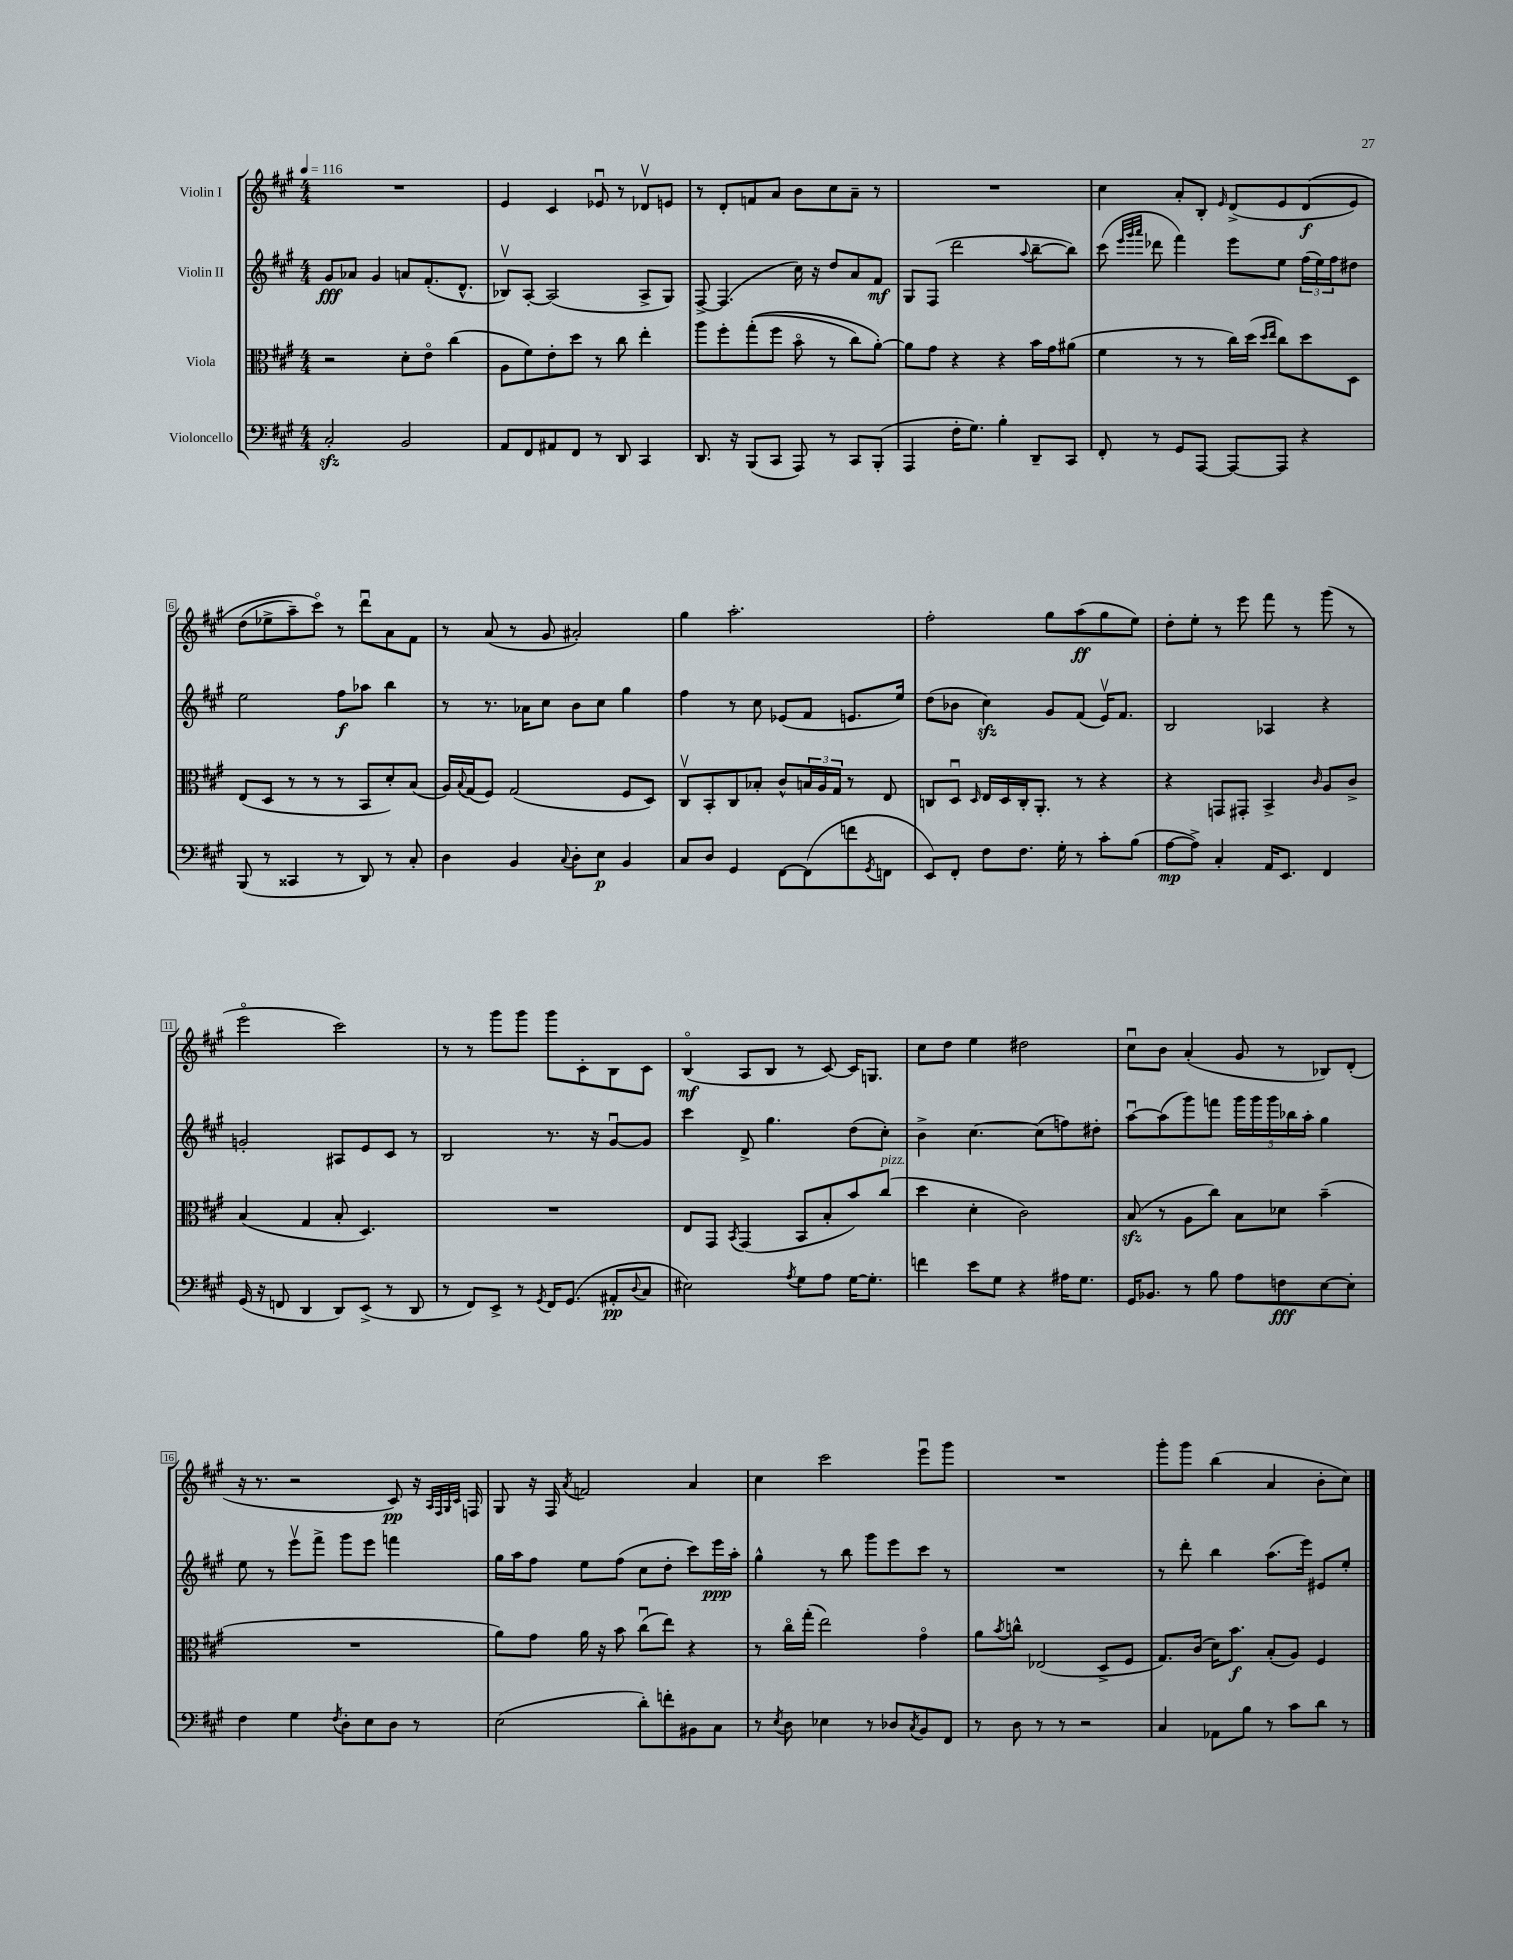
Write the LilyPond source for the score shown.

<<
\new StaffGroup <<
\new Staff = "s0" \with { instrumentName = "Violin I" } {
    \clef treble \key a \major \numericTimeSignature \time 4/4 \tempo 4 = 116
    R1 |
    e'4 cis'4 ees'8\downbow r8 des'8\upbow e'8 |
    r8 d'8-. f'8 a'8 b'8 cis''8 a'8-- r8 |
    R1 |
    cis''4 a'8-. b8-. \grace { e'16 } d'8->( e'8 d'8\f\( e'8) |
    d''8( ees''8-> a''8--) cis'''8\flageolet\) r8 d'''8\downbow a'8 fis'8 |
    r8 a'8( r8 gis'8 ais'2-.) |
    gis''4 a''2.-. |
    fis''2-. gis''8 a''8\ff( gis''8 e''8) |
    d''8-. e''8-. r8 e'''8 fis'''8 r8 gis'''8( r8 |
    e'''2\flageolet cis'''2) |
    r8 r8 gis'''8 gis'''8 gis'''8 cis'8-. b8 cis'8 |
    b4\flageolet\mf( a8 b8 r8 cis'8~) cis'16 g8. |
    cis''8 d''8 e''4 dis''2 |
    cis''8\downbow b'8 a'4-.( gis'8 r8 bes8) d'8-.( |
    r16 r8. r2 cis'8\pp) r16 \grace { a32 fis32 gis32 cis'32 } f16 |
    gis8 r16 fis16 \acciaccatura { a'8 } f'2 a'4 |
    cis''4 cis'''2 e'''8\downbow gis'''8 |
    R1 |
    gis'''8-. gis'''8 b''4( a'4 b'8-. cis''8) \bar "|." |
}
\new Staff = "s1" \with { instrumentName = "Violin II" } {
    \clef treble \key a \major \numericTimeSignature \time 4/4
    gis'8\fff aes'8 gis'4 a'8 fis'8.-.( d'8.-^ |
    bes8\upbow) a8~-. a2( a8-> gis8) |
    fis8~-> fis4.( cis''16) r16 d''8 a'8 fis'8\mf |
    gis8 fis8( d'''2 \appoggiatura { a''8 } b''8~-- b''8) |
    cis'''8( \grace { e'''32 gis'''32 a'''32 } des'''8 fis'''4) e'''8 e''8 \tuplet 3/2 { fis''16( e''16) fis''16 } dis''8 |
    e''2 fis''8\f aes''8 b''4 |
    r8 r8. aes'16 cis''8 b'8 cis''8 gis''4 |
    fis''4 r8 cis''8 ees'8( fis'8 e'8. e''16) |
    d''8( bes'8 cis''4\sfz) gis'8 fis'8( e'16\upbow) fis'8. |
    b2 aes4 r4 |
    g'2-. ais8 e'8 cis'8 r8 |
    b2 r8. r16 gis'8~\downbow gis'8 |
    cis'''4 d'8-> gis''4. d''8( cis''8-.) |
    b'4-> cis''4.~ cis''8( f''8) dis''8-. |
    a''8~\downbow a''8( gis'''8) f'''8 \tuplet 5/4 { gis'''16 gis'''16 gis'''16 bes''16 a''16-. } gis''4 |
    e''8 r8 e'''8\upbow fis'''8-> gis'''8 e'''8 f'''4 |
    gis''16 a''16 fis''8 e''8 fis''8( cis''8 d''8-. cis'''8) e'''16\ppp a''16-. |
    gis''4-^ r8 b''8 gis'''8 e'''8 cis'''8 r8 |
    R1 |
    r8 d'''8-. b''4 a''8.( e'''16) eis'8 e''8-. \bar "|." |
}
\new Staff = "s2" \with { instrumentName = "Viola" } {
    \clef alto \key a \major \numericTimeSignature \time 4/4
    r2 d'8-. e'8\flageolet cis''4( |
    a8 fis'8) e'8-. d''8 r8 cis''8 e''4-. |
    a''8 fis''8-. gis''8-.(\( fis''8 b'8\flageolet r8 cis''8) a'8~-.\) |
    a'8 gis'8 r4 r4 b'16 gis'16 ais'8( |
    fis'4 r8 r8 cis''16) d''16( \grace { d''16 e''16 } cis''8) d''8 d8 |
    e8( d8 r8 r8 r8 b,8 d'8-.) b8( |
    a16) \appoggiatura { b8 } gis16( fis8) gis2( fis8 d8) |
    cis8\upbow b,8-. cis8 bes8-. cis'8-^ \tuplet 3/2 { b16 a16 gis16 } r8 e8 |
    c8 d8\downbow \grace { d16 } e16 d16 c16-. a,8.-. r8 r4 |
    r4 g,8 gis,8-. b,4-> \grace { cis'16 } a8 cis'8-> |
    b4( gis4 b8-. d4.) |
    R1 |
    e8 gis,8 \acciaccatura { b,8 } gis,4( b,8 b8-. b'8) cis''8^\markup { \italic "pizz." }( |
    d''4 d'4-. cis'2) |
    b8\sfz( r8 a8 cis''8) b8 des'8 b'4--( |
    R1 |
    a'8) gis'8 a'16 r16 b'8 cis''8\downbow( e''8) r4 |
    r8 cis''16\flageolet gis''16-.( e''2) gis'4\flageolet |
    a'8 \acciaccatura { b'8 } c''8-^ ees2( d8-> fis8 |
    gis8.) cis'16( d'16) b'8.\f b8-.( a8) fis4 \bar "|." |
}
\new Staff = "s3" \with { instrumentName = "Violoncello" } {
    \clef bass \key a \major \numericTimeSignature \time 4/4
    cis2-.\sfz b,2 |
    a,8 fis,8 ais,8 fis,8 r8 d,8 cis,4 |
    d,8. r16 b,,8( cis,8 a,,8) r8 cis,8 b,,8-.( |
    a,,4 fis16-. gis8.) b4-. d,8-- cis,8 |
    fis,8-. r8 gis,8 a,,8~ a,,8~ a,,8 r4 |
    b,,8( r8 cisis,4 r8 d,8) r8 cis8-. |
    d4 b,4 \appoggiatura { cis8 } d8-. e8\p b,4 |
    cis8 d8 gis,4 fis,8~ fis,8( f'8 \acciaccatura { gis,8 } f,8 |
    e,8) fis,8-. fis8 fis8. gis16-. r8 cis'8-. b8( |
    a8~\mp a8->) cis4-. a,16 e,8. fis,4 |
    gis,16( r16 f,8 d,4 d,8) e,8->( r8 d,8 |
    r8 fis,8) e,8-> r8 \acciaccatura { gis,8 } fis,16 gis,8.( ais,8-.\pp \appoggiatura { d8 } cis8 |
    eis2) \acciaccatura { a8 } gis8 a8 gis16~ gis8.-. |
    f'4 e'8 gis8 r4 ais16 gis8. |
    gis,16 bes,8. r8 b8 a8 f8\fff e8~ e8-. |
    fis4 gis4 \acciaccatura { fis8 } d8-. e8 d8 r8 |
    e2( d'8-.) f'8-. bis,8 cis8 |
    r8 \acciaccatura { e8 } d8 ees4 r8 des8 \acciaccatura { cis8 } b,8 fis,8 |
    r8 d8 r8 r8 r2 |
    cis4 aes,8 b8 r8 cis'8 d'8 r8 \bar "|." |
}
>>
>>
\layout { \context { \Score \override BarNumber.stencil = #(make-stencil-boxer 0.1 0.3 ly:text-interface::print) } }
